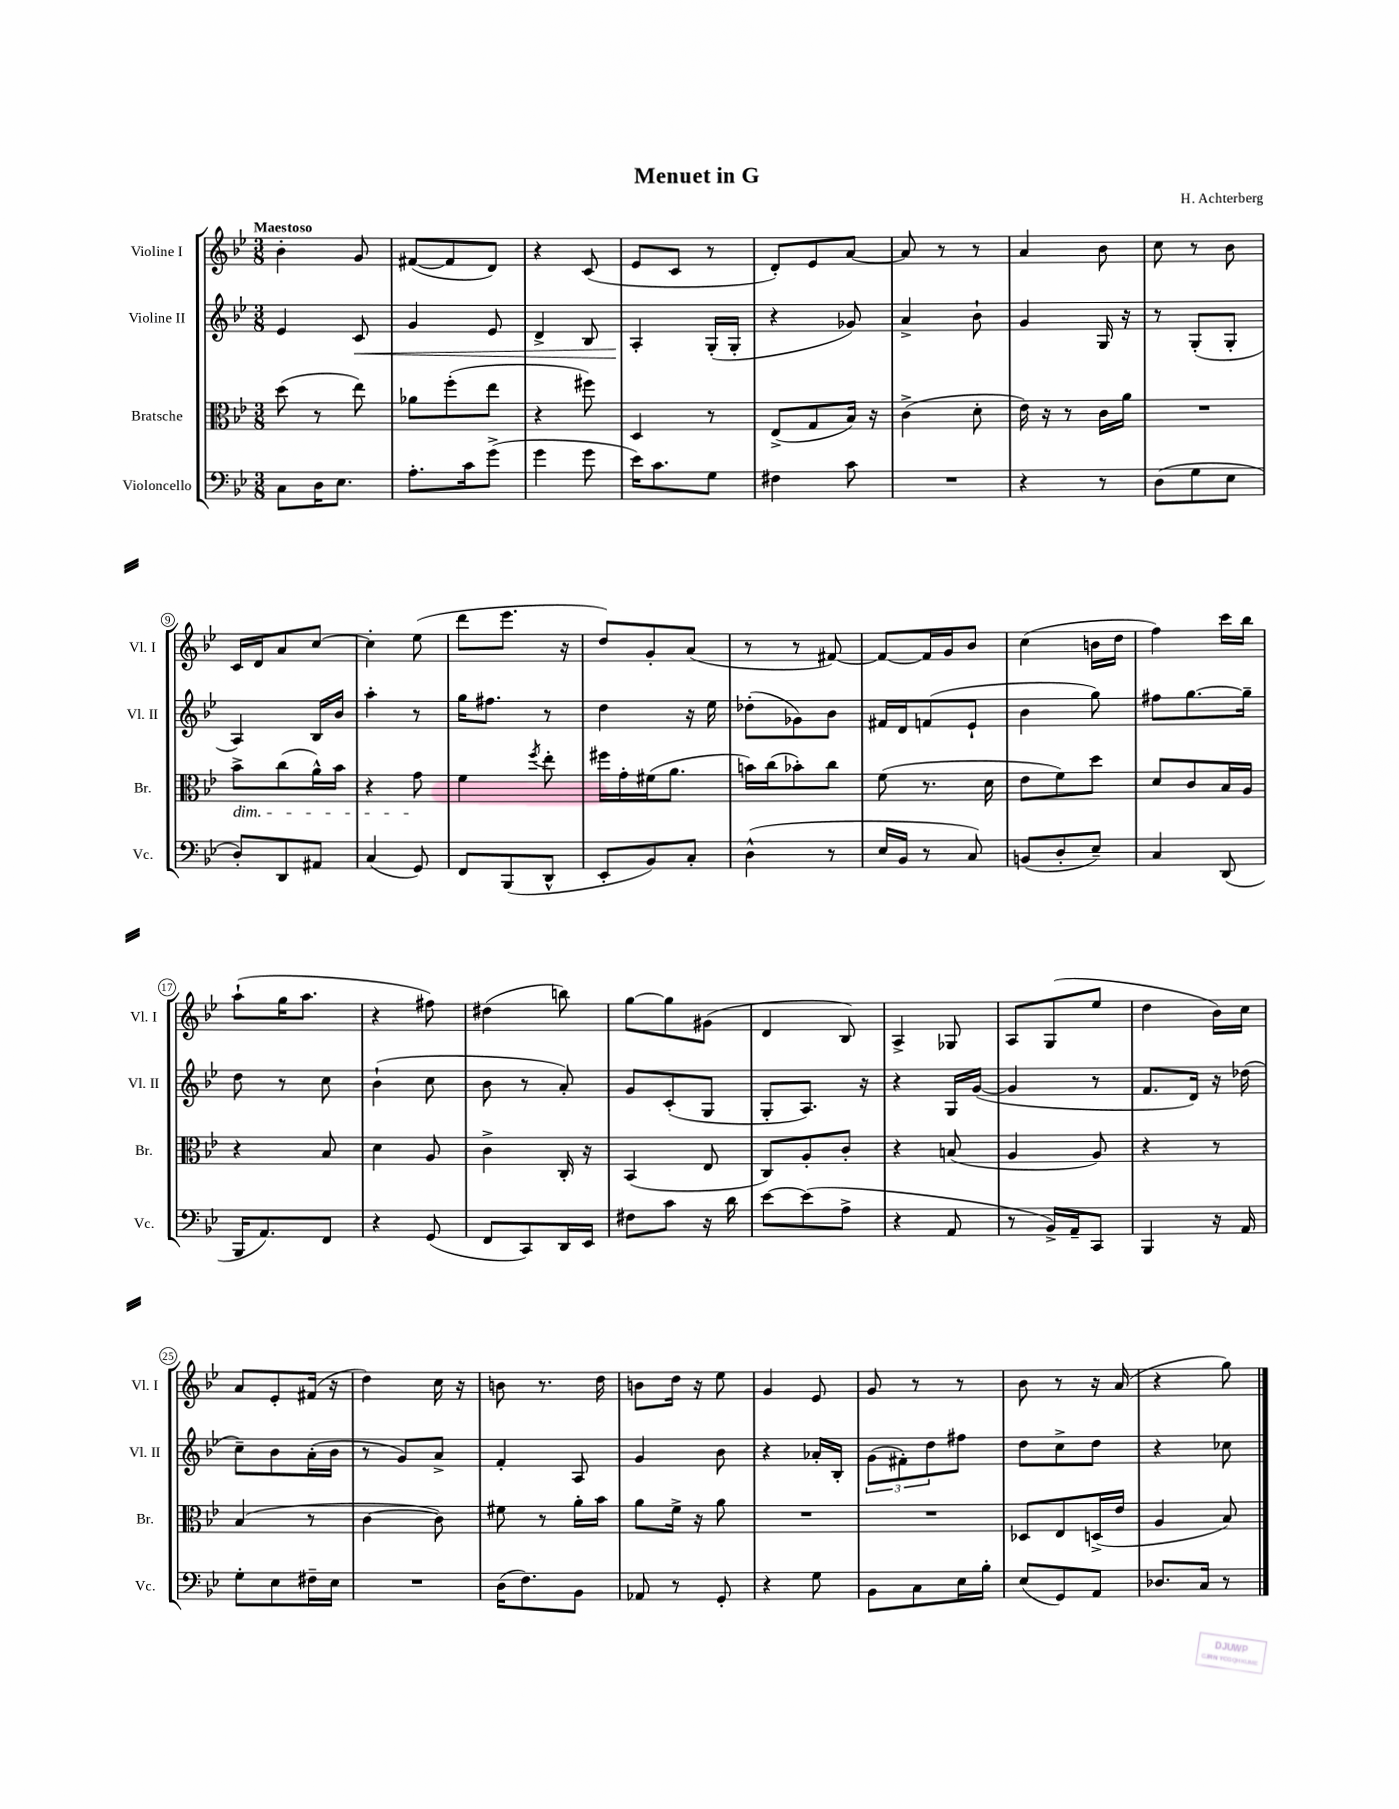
\header { title = "Menuet in G" composer = "H. Achterberg" }
<<
\new StaffGroup <<
\new Staff = "s0" \with { instrumentName = "Violine I" shortInstrumentName = "Vl. I" } {
    \clef treble \key bes \major \numericTimeSignature \time 3/8 \tempo "Maestoso"
    bes'4-. g'8 |
    fis'8~( fis'8 d'8) |
    r4 c'8( |
    ees'8 c'8 r8 |
    d'8-.) ees'8 a'8~ |
    a'8 r8 r8 |
    a'4 bes'8 |
    c''8 r8 bes'8 |
    c'16 d'16 a'8 c''8~ |
    c''4-. ees''8( |
    d'''8 ees'''8. r16 |
    d''8) g'8-. a'8( |
    r8 r8 fis'8~) |
    fis'8~ fis'16 g'16 bes'8 |
    c''4( b'16 d''16 |
    f''4) c'''16 bes''16 |
    a''8-!( g''16 a''8. |
    r4 fis''8) |
    dis''4( b''8) |
    g''8~ g''8 gis'8( |
    d'4 bes8) |
    a4-> ges8 |
    a8 g8( ees''8 |
    d''4 bes'16) c''16 |
    a'8 ees'8-. fis'16( r16 |
    d''4) c''16 r16 |
    b'8 r8. d''16 |
    b'8 d''16 r16 ees''8 |
    g'4 ees'8 |
    g'8 r8 r8 |
    bes'8 r8 r16 a'16( |
    r4 g''8) \bar "|." |
}
\new Staff = "s1" \with { instrumentName = "Violine II" shortInstrumentName = "Vl. II" } {
    \clef treble \key bes \major \numericTimeSignature \time 3/8
    ees'4 c'8\< |
    g'4 ees'8 |
    d'4-> bes8 |
    a4-.\! g16-.( g16-. |
    r4 ges'8) |
    a'4-> bes'8-! |
    g'4 g16 r16 |
    r8 g8-.( g8-. |
    a4) bes16 bes'16 |
    a''4-. r8 |
    g''16 fis''8. r8 |
    d''4 r16 ees''16 |
    des''8-.( ges'8) bes'8 |
    fis'16 d'16 f'8( ees'8-! |
    bes'4 g''8) |
    fis''8 g''8.~ g''16-- |
    d''8 r8 c''8 |
    bes'4-!( c''8 |
    bes'8 r8 a'8-.) |
    g'8 c'8-.( g8 |
    g8-. a8.) r16 |
    r4 g16 g'16~( |
    g'4 r8 |
    f'8. d'16) r16 des''16( |
    c''8--) bes'8 a'16-.( bes'16 |
    r8 g'8) a'8-> |
    f'4-. a8 |
    g'4 bes'8 |
    r4 aes'16-. bes16-. |
    \tuplet 3/2 { g'8( fis'8-.) d''8 } fis''8 |
    d''8 c''8-> d''8 |
    r4 ces''8 \bar "|." |
}
\new Staff = "s2" \with { instrumentName = "Bratsche" shortInstrumentName = "Br." } {
    \clef alto \key bes \major \numericTimeSignature \time 3/8
    d''8( r8 ees''8) |
    aes'8 f''8-.( ees''8 |
    r4 fis''8) |
    d4 r8 |
    ees8->( g8 bes16) r16 |
    c'4->( d'8-. |
    ees'16) r16 r8 c'16 a'16 |
    R4. |
    bes'8->\dim c''8( a'16-^) bes'16 |
    r4 g'8\! |
    f'4 \acciaccatura { f''8 } ees''8-. |
    fis''16 g'16-. fis'16( a'8. |
    b'16) c''16( bes'8-.) c''8 |
    f'8( r8. d'16 |
    ees'8 f'8) d''8 |
    d'8 c'8 bes16 a16 |
    r4 bes8 |
    d'4 a8 |
    c'4-> c16-. r16 |
    bes,4( ees8 |
    c8) a8-. c'8-. |
    r4 b8( |
    a4 a8) |
    r4 r8 |
    bes4( r8 |
    c'4~ c'8) |
    fis'8 r8 a'16-. bes'16 |
    a'8 f'16-> r16 a'8 |
    R4. |
    R4. |
    des8 ees8 d16->( ees'16 |
    a4 bes8) \bar "|." |
}
\new Staff = "s3" \with { instrumentName = "Violoncello" shortInstrumentName = "Vc." } {
    \clef bass \key bes \major \numericTimeSignature \time 3/8
    c8 d16 ees8. |
    a8.-. c'16 g'8->( |
    g'4 g'8 |
    ees'16) c'8. g8 |
    fis4 c'8 |
    R4. |
    r4 r8 |
    d8( g8 ees8 |
    d8-.) d,8 ais,8 |
    c4( g,8) |
    f,8 bes,,8( d,8-^ |
    ees,8-. bes,8) c8-. |
    d4-^( r8 |
    ees16 bes,16 r8 c8) |
    b,8( d8-. ees8--) |
    c4 d,8( |
    bes,,16 a,8.) f,8 |
    r4 g,8( |
    f,8 c,8) d,16 ees,16 |
    fis8 c'8 r16 d'16 |
    ees'8~ ees'8( a8-> |
    r4 a,8 |
    r8 bes,16->) a,16-- c,8 |
    bes,,4 r16 a,16 |
    g8-. ees8 fis16-- ees16 |
    R4. |
    d16( f8.) bes,8 |
    aes,8 r8 g,8-. |
    r4 g8 |
    bes,8 c8 ees16 bes16-. |
    ees8( g,8) a,8 |
    des8. c16 r8 \bar "|." |
}
>>
>>
\layout { \context { \Score \override BarNumber.stencil = #(make-stencil-circler 0.1 0.3 ly:text-interface::print) } }
